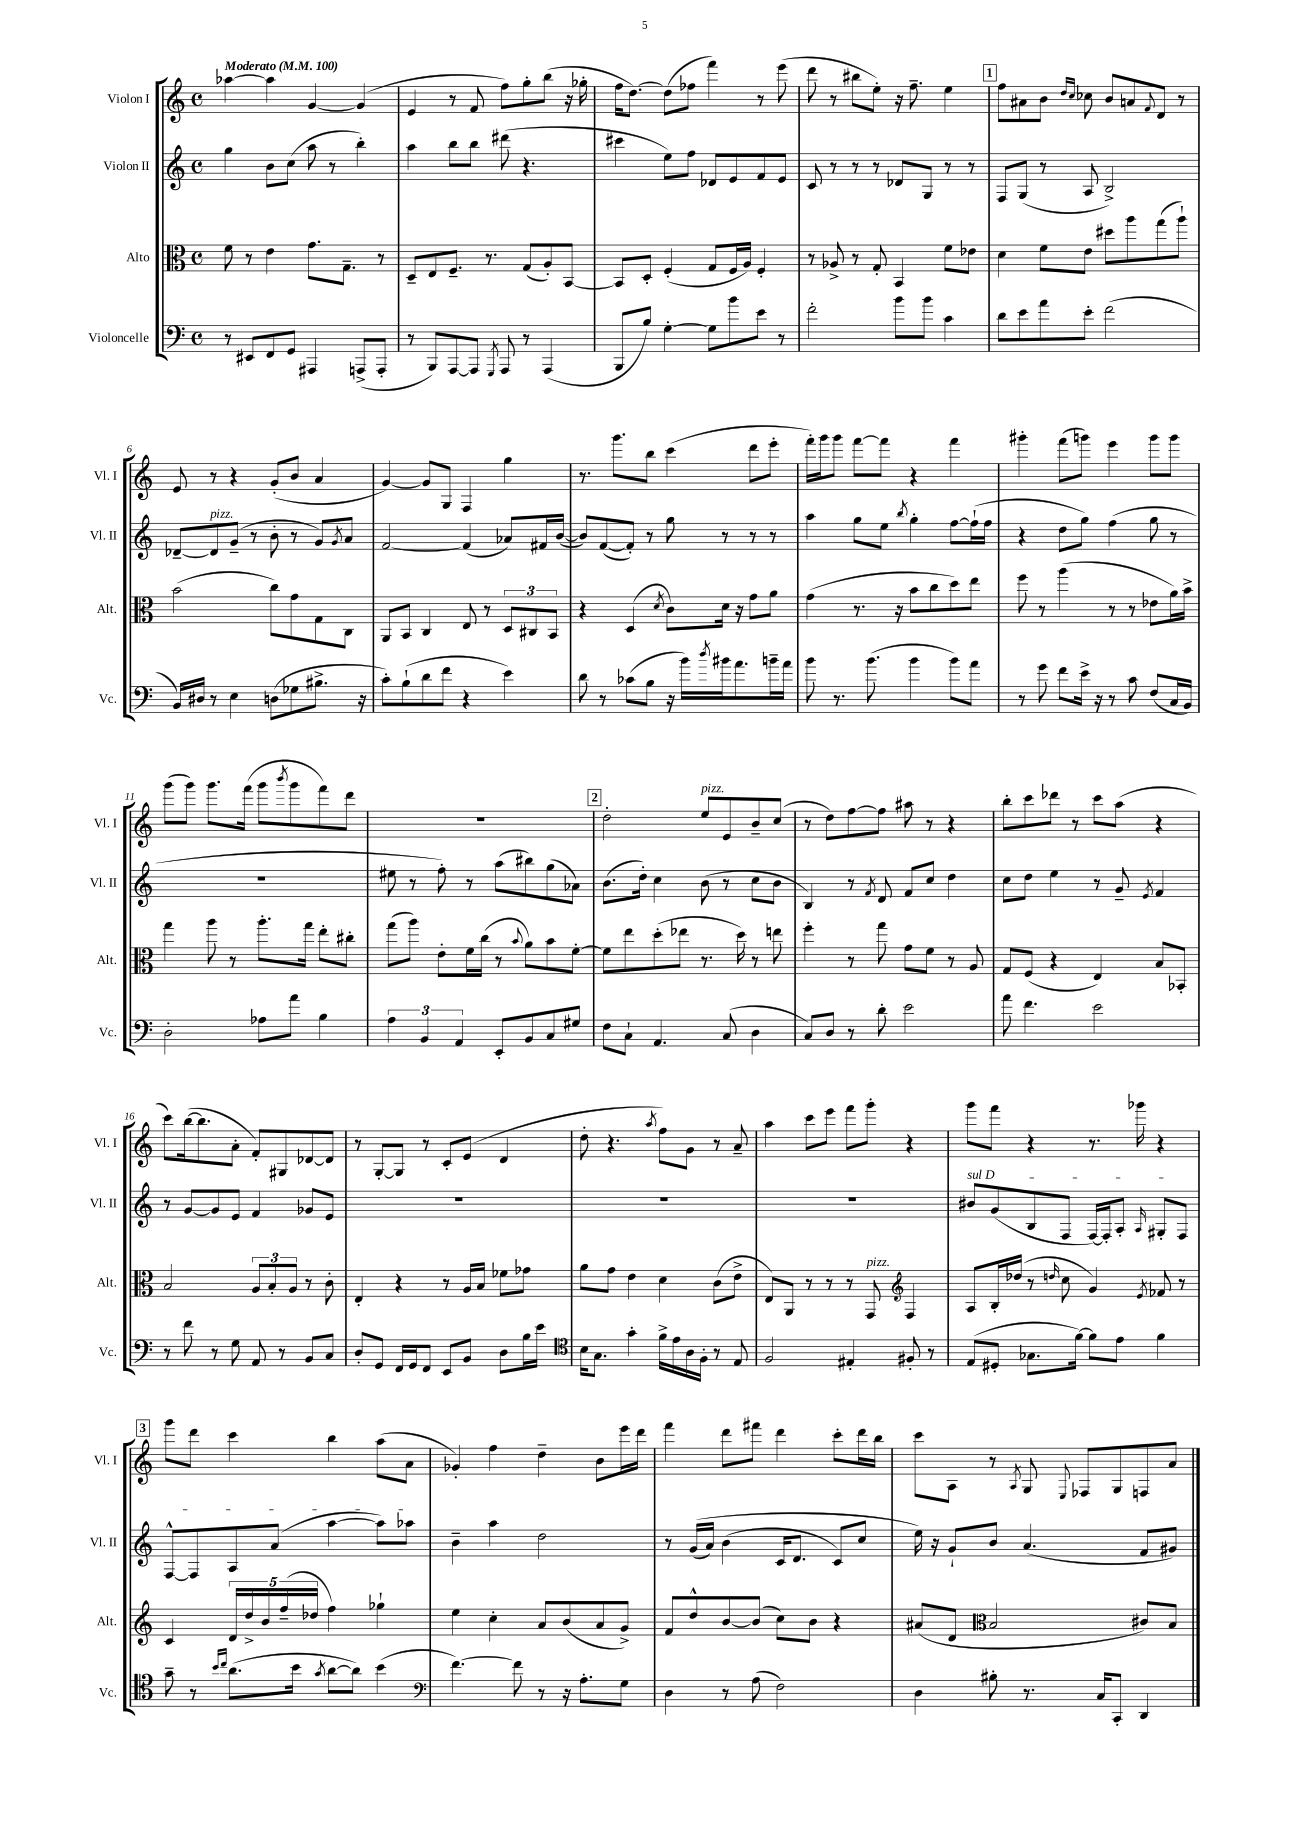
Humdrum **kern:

**kern	**kern	**kern	**kern
*part4	*part3	*part2	*part1
*staff4	*staff3	*staff2	*staff1
*I"Violoncelle	*I"Alto	*I"Violon II	*I"Violon I
*I'Vc.	*I'Alt.	*I'Vl. II	*I'Vl. I
*clefF4	*clefC3	*clefG2	*clefG2
*k[]	*k[]	*k[]	*k[]
*M4/4	*M4/4	*M4/4	*M4/4
*met(c)	*met(c)	*met(c)	*met(c)
*MM100	*MM100	*MM100	*MM100
=1	=1	=1	=1
!	!	!	!LO:TX:a:B:t=Moderato
8r	8f\	4gg\	[4aa-X\
8EE#X/L	8r	.	.
8FF/	4e\	8b\L	4aa-\]
8GG/J	.	(8cc\J	.
4AAA#X/	8.g\L	8aa\	[4g/
.	.	8r	.
.	8.G~\J	.	.
(8AAAn^/L	.	4bb'\)	(4g/]
8AAA'/J	8r	.	.
=2	=2	=2	=2
8r	8D~/L	4aa\	4e/
8BBB/L)	8E/	.	.
[8AAA/	8.F~/J	8bb\L	8r
8AAA/J]	.	8bb\J	8f/
.	8.r	.	.
8qGGG/	.	.	.
8AAA/	.	(8ddd#X\	8ff\L)
8r	(8G/L	4.r	8gg'\
(4AAA/	8A'/)	.	(8bb\J
.	[8BB/J	.	16r
.	.	.	16gg-X'\
=3	=3	=3	=3
8BBB/L	8BB/L]	4ccc#X\	16ff\KL
.	.	.	[8.dd\J)
8B/J)	8D'/J	.	.
[4G'\	(4F'/	8ee\L)	(8dd\L]
.	.	8ff\J	8ff-X\J
8G\L]	8G/L	8d-X/L	4fff\)
8b\	16F/L	8e/	.
.	16A/JJ)	.	.
8e\J	4F'/	8f/	8r
8r	.	8e/J	(8eee\
=4	=4	=4	=4
2f'\	8r	8c/	8ddd\
.	8A-X^/	8r	8r
.	8r	8r	8bb#X\L
.	8G'/	8r	8ee'\J)
8b\L	4BB/	8d-X/L	16r
.	.	.	8.ff~\
8b\J	.	8G/J	.
4c\	8f\L	8r	4ee\
.	8e-X\J	8r	.
!!LO:REH:place=s1:t=1
=5	=5	=5	=5
8d\L	4d\	8F/L	8ff\L
8e\	.	(8G/J	8a#X\
8a\	8f\L	8r	8b\J
.	.	.	16qqdd/LL
.	.	.	16qqcc/JJ
8e'\J	8e\J	8A/	8cc-X\
(2f\	8dd#X\L	2B^/)	8b/L
.	8aa\	.	8an/
.	.	.	8qqf/
.	(8gg\	.	8d/J
.	8aa`\J)	.	8r
!!LO:LB:g=z
=6	=6	=6	=6
16BB/LL)	(2b\	[8d-X~/L	8e/
16D#X/JJ	.	.	.
!	!	!LO:TX:a:i:t=pizz.	!
8r	.	8d-/]	8r
4E\	.	(8g~/J	4r
.	.	8r	.
(8Dn\L	8cc\L)	8b'\	(8g'/L
8G-X\	8g\	8r	8b/J
8.B#X^\J	8G\	8g/L)	4a/
.	.	8qg/	.
.	8C\J	8a/J	.
16r	.	.	.
=7	=7	=7	=7
8c'\L)	8AA/L	[2f/	[4g/)
(8B`\	8BB/J	.	.
8d\	4C/	.	8g/L]
8f\J	.	.	8G/J
4r	8E/	(4f/]	4F/
.	8r	.	.
4e\)	12D/L	8a-X/L)	4gg\
.	12C#X/	.	.
.	.	16f#X/L	.
.	12BB/J	.	.
.	.	([16b/JJ	.
=8	=8	=8	=8
8d\	4r	8b/L])	8.r
8r	.	([8f/	.
.	.	.	8.ggg\L
(8c-X\L	(4D/	8f'/J])	.
8B\J	.	8r	8bb\J
.	8qd/	.	.
16r	8c\L)	8gg\	(4ccc\
16b\LL)	.	.	.
8qdd/	.	.	.
16b#X\J	16d\Jk	8r	.
8.a\	16r	.	.
.	8g\L	8r	8ddd\L
16bn~\L	8a\J	8r	8eee'\J
16a\JJ	.	.	.
=9	=9	=9	=9
8b\	(4g\	4aa\	16fff'\LL)
.	.	.	16ggg\J
8.r	.	.	8ggg\J
.	8.r	8gg\L	[8fff\L
(8.b\	.	.	.
.	.	8ee\J	8fff\J]
.	16r	.	.
.	.	8qbb/	.
4b\	8b\L	4gg'\	4r
.	8cc\	.	.
8b\L)	8dd\)	[8ff\L	4fff\
8a\J	8ee\J	(16ff`\L]	.
.	.	16ff\JJ	.
=10	=10	=10	=10
8r	8ff\	4r	4ggg#X'\
8g\	8r	.	.
8f\L	(4aa\	8dd\L	(8fff\L
16e^\Jk	.	8gg\J)	8gggn\J)
16r	.	.	.
8r	8r	(4ff\	4eee\
8c\	8r	.	.
(8F/L	8e-X\L	8gg\	8ggg\L
16C/L	16a\L)	8r	8ggg\J
16BB/JJ)	16b^\JJ	.	.
!!LO:LB:g=z
=11	=11	=11	=11
2D'\	4gg\	1r	(8ggg\L
.	.	.	8ggg\J)
.	8aa\	.	8.ggg\L
.	8r	.	.
.	.	.	(16fff\Jk
8A-X\L	8.aa'\L	.	8ggg\L
.	.	.	8qbbb/
8a\J	.	.	8ggg\
.	16gg\Jk	.	.
4B\	8ee'\L	.	8fff\)
.	8cc#X'\J	.	8ddd\J
=12	=12	=12	=12
6A\	(8gg\L	8ee#X\	1r
.	8aa\J)	8r	.
6BB/	.	.	.
.	8e'\L	8ff'\)	.
6AA/	.	.	.
.	16f\L	8r	.
.	(16cc\JJ	.	.
8EE'/L	8r	(8aa\L	.
.	8qqb/	.	.
8BB/	8a\L)	8bb#X\)	.
8C/	8b\	(8gg\	.
8G#X/J	[8f'\J	8a-X\J)	.
!!LO:REH:place=s1:t=2
=13	=13	=13	=13
8F\L	8f\L]	(8.b\L	2dd'\
8C`\J	8ee\	.	.
.	.	16dd'\Jk)	.
4.AA/	(8dd'\	4cc\	.
.	8ee-X\J	.	.
!	!	!	!LO:TX:a:i:t=pizz.
.	8.r	(8b\	8ee/L
(8C/	.	8r	8e/
.	16dd\)	.	.
4D\	8r	8cc\L	8b~/
.	8een\	8b\J	(8cc/J
=14	=14	=14	=14
8C/L)	4ff'\	4B/)	8r
8D/J	.	.	8dd\L)
8r	8r	8r	[8ff\
.	.	8qf/	.
8d'\	8gg\	8d/	8ff\J]
2e\	8g\L	8f/L	8aa#X\
.	8f\J	8cc/J	8r
.	8r	4dd\	4r
.	8A/	.	.
=15	=15	=15	=15
8a\	8G/L	8cc\L	8bb'\L
4.f\	(8F/J	8dd\J	8ccc\
.	4r	4ee\	8ddd-X\J
.	.	.	8r
2e\	4E/)	8r	8ccc\L
.	.	8g~/	(8aa\J
.	.	8qe/	.
.	8B/L	4f/	4r
.	8BB-X'/J	.	.
!!LO:LB:g=z
=16	=16	=16	=16
8r	2B/	8r	8ccc\L)
8f\	.	[8g/L	([16bb\k
.	.	.	8.bb\]
8r	.	8g/]	.
8G\	.	8e/J	8a'\J
8AA/	12A/L	4f/	8f'/L)
.	12B'/	.	.
8r	.	.	8G#X/
.	12A/J	.	.
8BB/L	8r	8g-X/L	[8d-X/
8C/J	8c'\	8e/J	8d-/J]
=17	=17	=17	=17
8D'/L	4E'/	1r	8r
8GG/J	.	.	[8G'/L
16FF/LL	4r	.	8G/J]
16GG/J	.	.	.
8FF/J	.	.	8r
8EE/L	8r	.	8c'/L
8BB/J	16A/LL	.	(8e/J
.	16B/JJ	.	.
8D\L	8f-X\L	.	4d/
16B\L	8g-X\J	.	.
16e\JJ	.	.	.
=18	=18	=18	=18
*clefC4	*	*	*
16B\KL	8a\L	1r	8dd'\
8.G\J	.	.	.
.	8g\J	.	4.r
4g'\	4e\	.	.
.	.	.	8qaa/
16f^\LL	4d\	.	8ff\L)
16e\	.	.	.
16A\	.	.	8g\J
16F'\JJ	.	.	.
8r	(8c\L	.	8r
8E/	8e^\J	.	8a~/
=19	=19	=19	=19
2F/	8E/L)	1r	4aa\
.	8AA/J	.	.
.	8r	.	8ccc\L
.	8r	.	8eee\J
4E#X'/	8r	.	8fff\L
!	!LO:TX:a:i:t=pizz.	!	!
.	8GG/	.	8ggg'\J
*	*clefG2	*	*
8F#X'/	4F/	.	4r
8r	.	.	.
=20	=20	=20	=20
!	!	!LO:TX:a:i:t=sul D	!
(8E/L	8A/L	8b#X/L	8ggg\L
8D#X'/J	16B'/L	(8g/	8fff\J
.	(16dd-X/JJ	.	.
8.G-X\L	8r	8B/	4r
.	16qqddn/	.	.
.	8cc\	8F/J	.
[16f\Jk)	.	.	.
8f\L]	4g/)	[16F/LL)	8.r
.	.	16F'/J]	.
8e\J	.	8A'/J	.
.	.	.	16ggg-X\
.	8qe/	16qqA/	.
4f\	8f-X/	8G#X'/L	4r
.	8r	8F/J	.
!!LO:LB:g=z
!!LO:REH:place=s1:t=3
=21	=21	=21	=21
8g~\	4c/	[8F^^/L	8ggg\L
8r	.	8F/]	8ddd\J
16qqb/LL	.	.	.
16qqcc/JJ	.	.	.
(8.a\L	20d/LL	8A/	4ccc\
.	20dd^/	.	.
.	20b/	.	.
.	.	(8a/J	.
.	(20ff~/	.	.
16b\Jk	.	.	.
.	20dd-X/JJ	.	.
8qg/	.	.	.
[8a\L	4ff\)	[4aa\	4bb\
8a\J])	.	.	.
(4b\	4gg-X`\	8aa\L])	(8aa\L
.	.	8aa-X\J	8a\J
=22	=22	=22	=22
*clefF4	*	*	*
[4.f\)	4ee\	4b~\	4g-X'/)
.	4cc'\	4aa\	4ff\
8f\]	.	.	.
8r	8a/L	2dd\	4dd~\
16r	(8b/	.	.
8.A'\L	.	.	.
.	8a/	.	8b\L
8G\J	8g^/J)	.	16eee\L
.	.	.	16ddd\JJ
=23	=23	=23	=23
4D\	8f/L	8r	4fff\
.	8dd^^/	((16g/LL	.
.	.	16a/JJ)	.
8r	[8b/	(4b\	8ddd\L
(8A\	(8b/J]	.	8fff#X\J
2F\)	8cc\L)	16c/KL	4ddd\
.	.	8.d/J	.
.	8b\J	.	.
.	4r	8c/L)	8ccc'\L
.	.	8cc/J	16ddd\L
.	.	.	16bb\JJ
=24	=24	=24	=24
4D\	(8a#X/L	16ee\)	8ccc\L
.	.	16r	.
.	8d/J	8g`/L	8A\J
*	*clefC3	*	*
8B#X'\	2B/	8b/J	8r
.	.	.	8qA/
8.r	.	(4.a/	8G/
.	.	.	8qqE/
.	.	.	8F-X/L
16C/KL	.	.	.
8CC'/J	.	.	8G/
4DD/	8c#X/L)	8f/L	8Fn/
.	8B/J	8g#X/J)	8a/J
==	==	==	==
*-	*-	*-	*-
